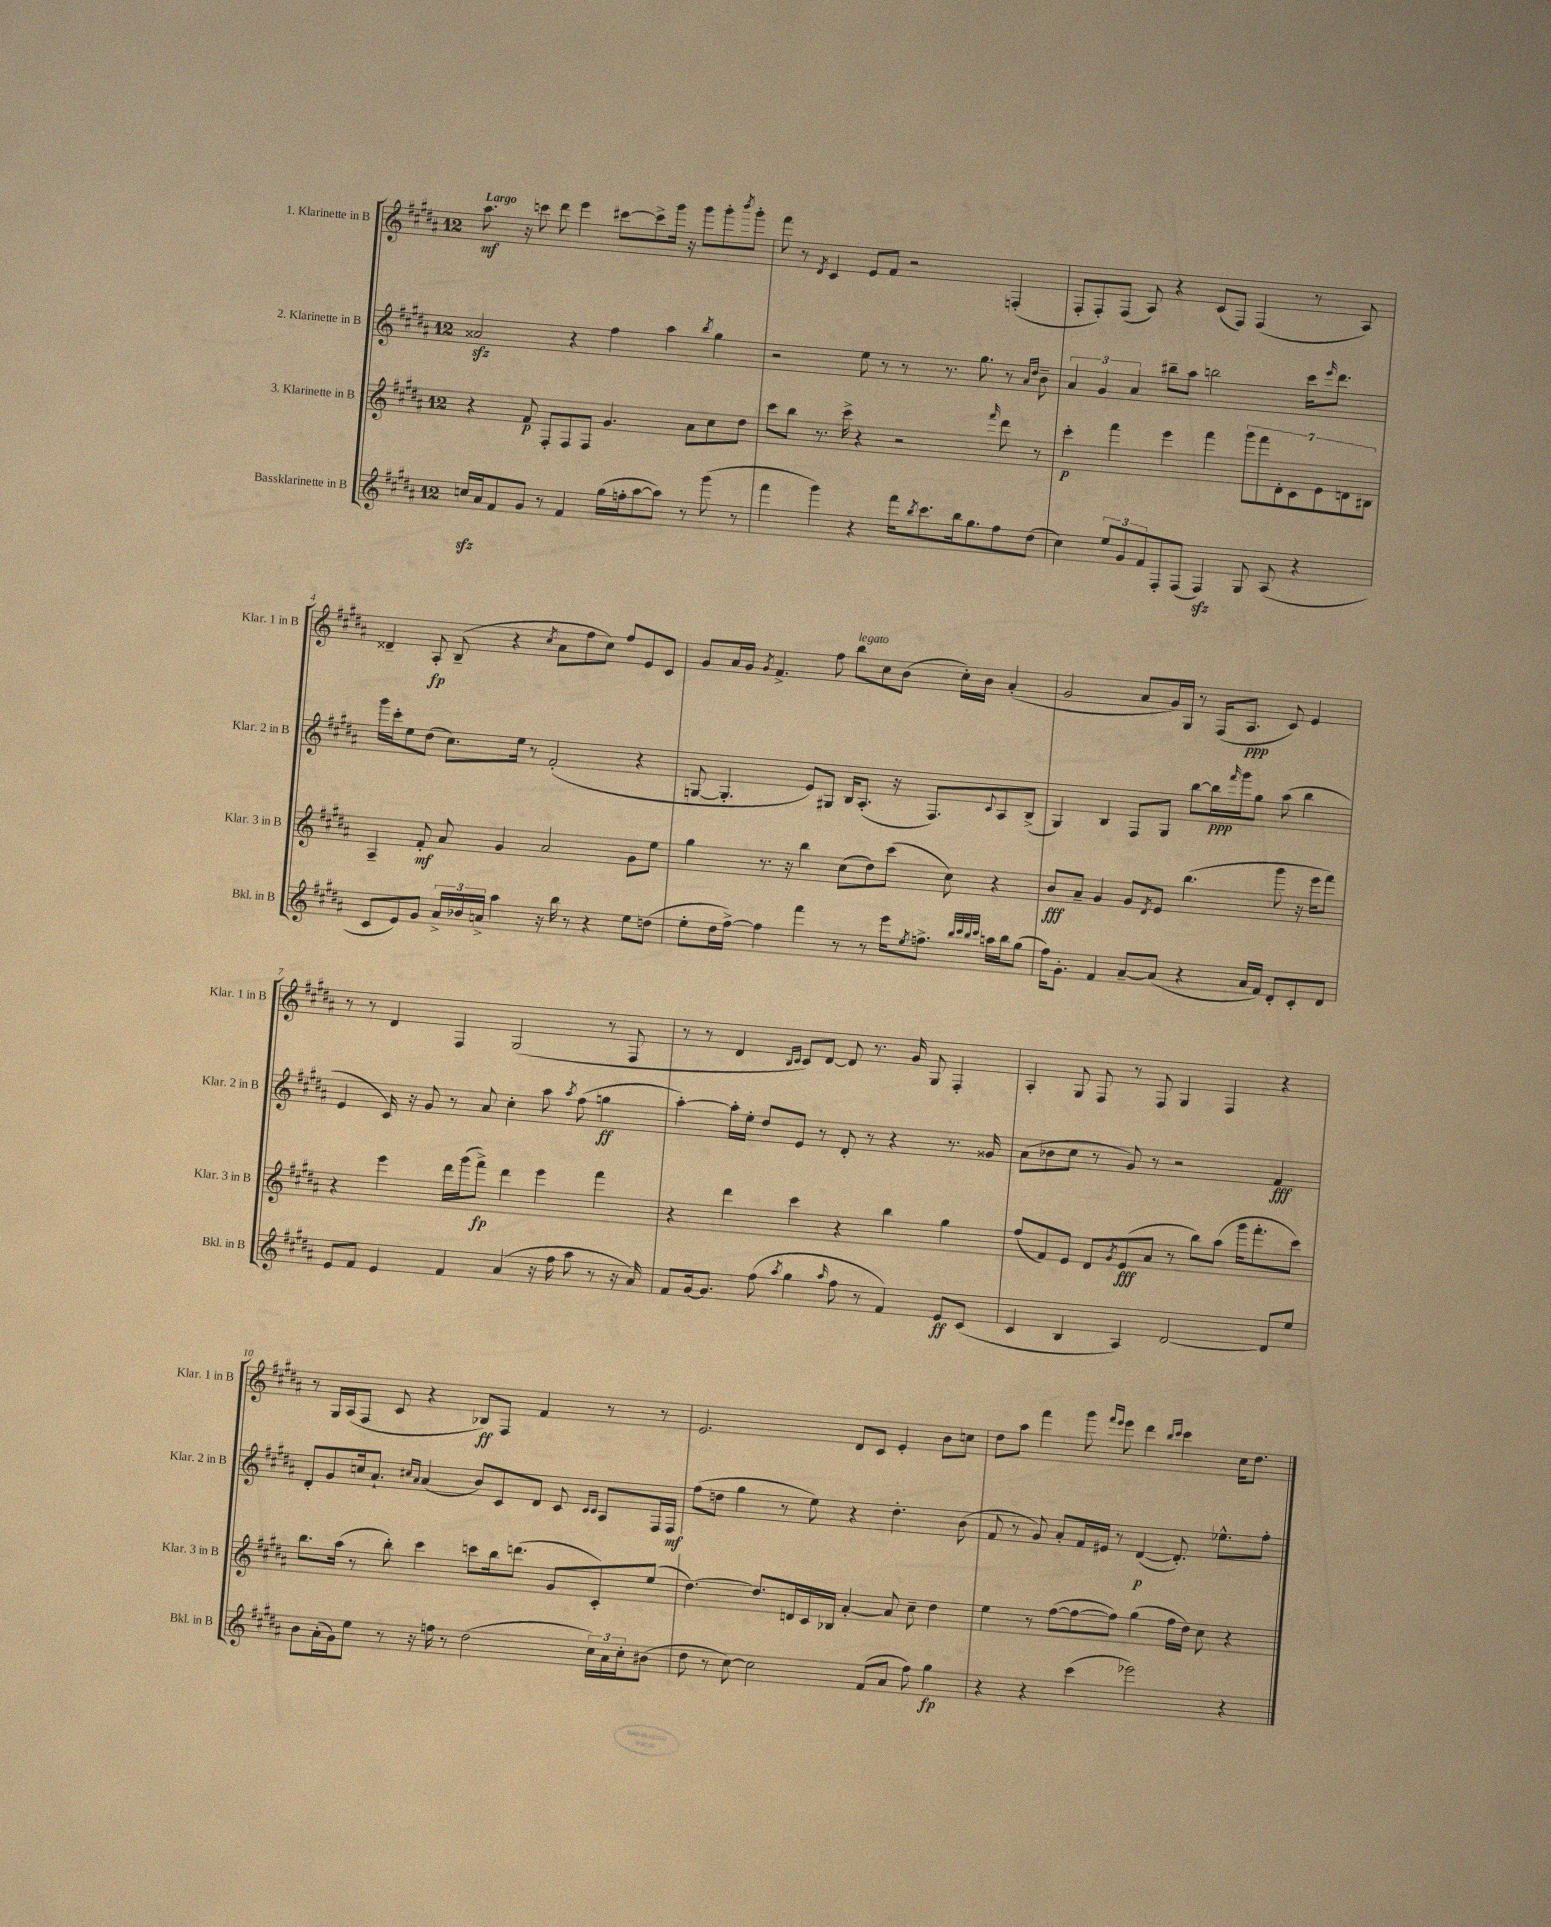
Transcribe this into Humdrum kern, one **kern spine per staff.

**kern	**kern	**kern	**kern
*staff4	*staff3	*staff2	*staff1
*clefG2	*clefG2	*clefG2	*clefG2
*k[f#c#g#d#a#]	*k[f#c#g#d#a#]	*k[f#c#g#d#a#]	*k[f#c#g#d#a#]
*M12/8	*M12/8	*M12/8	*M12/8
16cc	4r	2a##	8.aa#
16a#	.	.	.
8f#	.	.	.
.	.	.	16r
8g#	8f#	.	8ccc
8r	8F#'	.	8ddd#
4f#	8F#	4r	4eee
.	8F#	.	.
(16gg#	4.g#	4ff#	[8ccc#
16ff'	.	.	.
[8aa#	.	.	8ccc#^]
8aa#])	.	4aa#	16ggg#
.	.	.	16r
8r	8a#	.	8ggg#
.	.	8qbb	.
(8ggg#	8cc#	4gg#	8ggg#'
.	.	.	8qbbb
8r	8dd#	.	8ggg#'
=	=	=	=
4fff#	8ccc#	2r	8fff#
.	8bb	.	8r
.	.	.	8qd#
4ggg#)	8.r	.	4c#
.	16ccc#^	.	.
4r	4r	8ee	8e
.	.	8r	8f#
16fff#	2r	8r	2r
8qbb	.	.	.
8.ccc#	.	.	.
.	.	8.r	.
16bb	.	.	.
8.gg#	.	8.gg#	.
.	16qqfff#	.	.
8ff#	8ddd#	8r	(4F'
.	.	16qqa#	.
.	.	16qqdd#	.
(8dd#	8r	8b~	.
=	=	=	=
4cc#)	4ccc#'	6a#	8F#'
.	.	.	8F#')
.	.	6g#	.
12ee	4fff#	.	(8F#
12g#	.	6a#	.
.	.	.	8A#)
12f#	.	.	.
8F#'	4eee	8bb#~	4r
(8F#	.	8aa#	.
4F#)	4fff#	2bb	(8c#
.	.	.	8F#)
8G#	14ggg#	.	(4F#
.	14fff#	.	.
(8A#	.	.	.
.	14d#'	.	.
.	14c#	.	.
4r	.	16ccc#	8r
.	14e	.	.
.	.	16qqeee	.
.	.	8.ddd#	.
.	14d	.	.
.	.	.	8A#)
.	14B#	.	.
=	=	=	=
8c#	4A#~	16ggg#	4d##~
.	.	16ccc#'	.
8e)	.	8ee	.
8g#	8f#'	(8dd#	8A#'
24a#^	8a#	8.cc#)	(8B~
24b-	.	.	.
24a^	.	.	.
4aa#	4g#	.	4r
.	.	16ee	.
.	.	8r	.
.	.	.	8qcc#
16r	2a#	(2f#'	8a#
16bb	.	.	.
8r	.	.	8ff#
4r	.	.	8cc#)
.	.	.	8ff#
8ee	8g#	4r	8e
(8dd	8ee	.	8c#
=	=	=	=
8ee'	4gg#	[8G	8g#
16dd#	.	4.G']	16a#
[16ff#^)	.	.	16g#
.	.	.	8qg#
4ff#]	8.r	.	4.f#^
.	16r	.	.
4fff#	4bb	8e)	.
.	.	8G#	8ff#
8r	(8cc#	16B	8bb
.	.	(8.A#'	.
8r	8dd#)	.	8cc#
16eee	(8ccc#	16r	(8b
8qee	.	.	.
8.ff^	.	8.F#)	.
.	8cc#)	.	16cc#')
.	.	.	16b
32qqbb	.	.	.
32qqccc#	.	.	.
32qqbb	.	.	.
32qqccc#	.	8qqc#	.
16aa	4r	8A#	(4a#'
16bb	.	.	.
(8gg#	.	(8B^	.
=	=	=	=
16ff#)	8b	4G#)	2g#
8.g#'	.	.	.
.	8a#~	.	.
4f#	4g#	4B	.
[8a#~	8g#	8F#	8a#
.	8qd#	.	.
(8a#]	8e	8G#	16g#)
.	.	.	16G#
4r	(4.bb	[8bb	8r
.	.	16bb]	(16F#
.	.	16qqfff#	.
.	.	16ggg#	8.A#
16a#	.	8gg#	.
16f#)	.	.	.
8d#'	8ggg#	(8aa#	8c#)
8c#'	16r	4bb	4e
.	16eee	.	.
8d#	8fff#)	.	.
=	=	=	=
8e	4r	4e	8r
8f#	.	.	8r
4e	4eee	16c#)	4d#
.	.	16r	.
.	.	8g#	.
4f#	16ddd#	8r	4F#
.	(16ggg#	.	.
.	8fff#^)	8a#	.
(4a#	4ddd#	4cc#'	(2G#
16r	4eee	8aa#	.
16ff#	.	.	.
.	.	8qaa#	.
8aa#	.	(8ff#	.
8r	4fff#	4gg	8r
16r	.	.	8F#
16a#)	.	.	.
=	=	=	=
8f#	4r	[4aa#')	8r
[16g#	.	.	8r
8.g#]	.	.	.
.	4ddd#	16aa#']	4d#
.	.	16ee'	.
(8ff#	.	8dd#	.
.	.	.	16qqB
8qaa#	.	.	16qqc#
4gg#	4ccc#	8e	8c#)
.	.	8r	[8d#
16qqaa#	.	.	.
8ff#	4r	8d#'	8d#]
8r	.	8r	8.r
4f#)	4bb	4r	.
.	.	.	16g#
.	.	.	8G#
8e	4gg#	8.r	4F#'
(8c#	.	.	.
.	.	16g##	.
=	=	=	=
4c#	(8ff#	(8a#	4A#'
.	8f#)	8b-	.
4B	8e	8cc#	8G#
.	8d#	8r	8F#
.	8qg#	.	.
4A#)	(8e	8g#)	8r
.	8a#	8r	8F#
[2d#	8r	2r	4G#
.	8bb)	.	.
.	(8aa#	.	4F#
.	16ggg#	.	.
.	8.fff#'	.	.
8d#]	.	4f#	4r
8ee	8ccc#)	.	.
=	=	=	=
8b	8.bb	8d#'	8r
(16a#'	.	8g#	16G#
16g#)	(16aa#	.	(16A#
8ee	8r	16cc	8F#
.	.	8.a#`	.
8r	8bb')	.	8c#
.	.	16qqcc#	.
.	.	16qqa#	.
16r	4ccc#	(4a#	4r
16ff	.	.	.
8r	.	.	.
(2dd#	8ccc	8b)	8B-)
.	16bb	8c#	8F#
.	(8.ddd	.	.
.	.	8d#	4f#
.	8g#	8c#	.
.	.	16qqc#	.
.	.	16qqc#	.
24cc#)	8c#')	8A#	8r
24a#	.	.	.
24cc#'	.	.	.
(8b#	(8ee	16F#	8r
.	.	16F#	.
=	=	=	=
8dd#	[4.dd#)	(8ff#	2.e
8r	.	8dd	.
[8cc#)	.	4gg#	.
2cc#]	8.dd#]	.	.
.	.	8r	.
.	16d	.	.
.	16c#	8ee)	.
.	16B-	.	.
.	[4a#'	4r	8d#
(8f#	.	.	8c#
8a#	8a#]	4.dd'	4e'
8ff#)	8cc#~	.	.
4gg#	4dd#	.	8b
.	.	(8b	8cc
=	=	=	=
4r	4ee	8f#	8dd#
.	.	8r	8aa#
4r	8r	8g#)	4fff#
.	([8ff#	8a#'	.
(4ccc#	8ff#_	16f#	8ggg#
.	.	16e#	.
.	.	.	16qqfff#
.	.	.	16qqeee
.	8ff#])	8r	8eee
2eee-)	(4gg#	([4d#	4ddd#
.	.	.	16qqbb
.	.	.	16qqccc#
.	16ff#	8.d#'])	4ccc#
.	16dd#)	.	.
.	8cc#	.	.
.	.	8.ee-^^	.
4r	4r	.	16cc#
.	.	.	8.dd#
.	.	8ff#'	.
==	==	==	==
*-	*-	*-	*-
